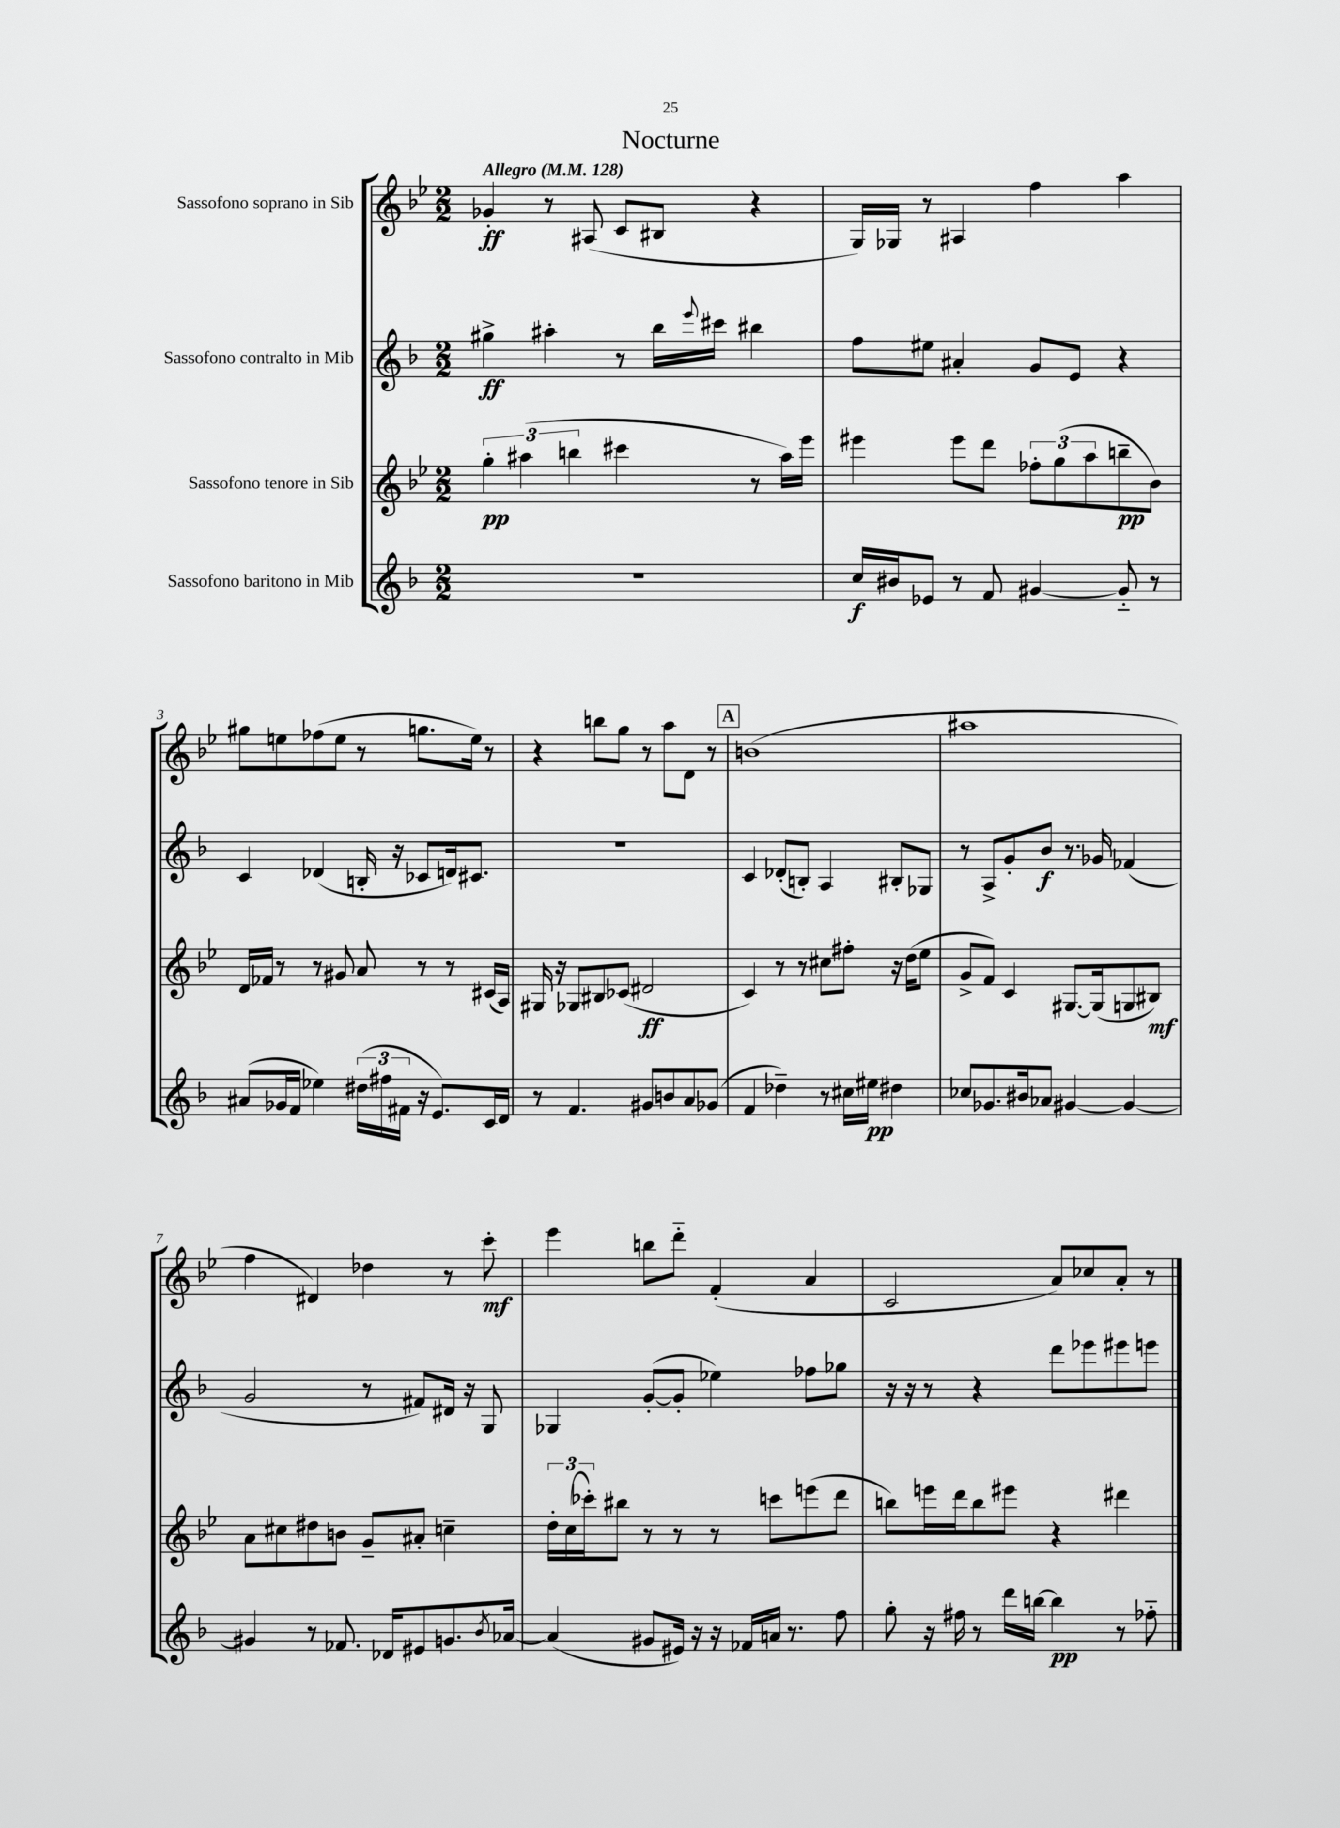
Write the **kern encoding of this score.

**kern	**dynam	**kern	**dynam	**kern	**dynam	**kern	**dynam
*part4	*part4	*part3	*part3	*part2	*part2	*part1	*part1
*staff4	*staff4	*staff3	*staff3	*staff2	*staff2	*staff1	*staff1
*I"Sassofono baritono in Mib	*	*I"Sassofono tenore in Sib	*	*I"Sassofono contralto in Mib	*	*I"Sassofono soprano in Sib	*
*clefG2	*	*clefG2	*	*clefG2	*	*clefG2	*
*k[b-]	*	*k[b-e-]	*	*k[b-]	*	*k[b-e-]	*
*M2/2	*	*M2/2	*	*M2/2	*	*M2/2	*
*MM128	*	*MM128	*	*MM128	*	*MM128	*
=1	=1	=1	=1	=1	=1	=1	=1
!	!	!	!	!	!	!LO:TX:a:B:t=Allegro	!
1r	.	6gg'\	pp	4gg#X^\	ff	4g-X'/	ff
.	.	(6aa#X\	.	.	.	.	.
.	.	.	.	4aa#X'\	.	8r	.
.	.	6bbn\	.	.	.	.	.
.	.	.	.	.	.	(8A#X/	.
.	.	4ccc#X\	.	8r	.	8c/L	.
.	.	.	.	16bb-\LL	.	8B#X/J	.
.	.	.	.	8qqeee/	.	.	.
.	.	.	.	16ccc#X\JJ	.	.	.
.	.	8r	.	4bb#X\	.	4r	.
.	.	16aa#\LL)	.	.	.	.	.
.	.	16eee-\JJ	.	.	.	.	.
=2	=2	=2	=2	=2	=2	=2	=2
16cc/LL	f	4eee#X\	.	8ff\L	.	16G/LL)	.
16b#X/J	.	.	.	.	.	16G-X/JJ	.
8e-X/J	.	.	.	8ee#X\J	.	8r	.
8r	.	8eee#\L	.	4a#X'/	.	4A#X/	.
8f/	.	8ddd\J	.	.	.	.	.
[4g#X/	.	12ff-X'\L	.	8g/L	.	4ff\	.
.	.	(12gg\	.	.	.	.	.
.	.	.	.	8e/J	.	.	.
.	.	12aa\	.	.	.	.	.
8g#/]	.	8bbn~\	pp	4r	.	4aa\	.
8r	.	8b-\J)	.	.	.	.	.
!!LO:LB:g=z
=3	=3	=3	=3	=3	=3	=3	=3
(8a#X/L	.	16d/LL	.	4c/	.	8gg#X\L	.
.	.	16f-X/JJ	.	.	.	.	.
16g-X/L	.	8r	.	.	.	8een\	.
16f/JJ	.	.	.	.	.	.	.
4ee-X\)	.	8r	.	(4d-X/	.	(8ff-X\	.
.	.	8g#X/	.	.	.	8ee\J	.
(24dd#X\LL	.	8a/	.	16Bn'/	.	8r	.
24ff#X\	.	.	.	.	.	.	.
.	.	.	.	16r	.	.	.
24f#X\JJ	.	.	.	.	.	.	.
16r	.	8r	.	8c-X/L	.	8.ggn\L	.
8.e/L)	.	.	.	.	.	.	.
.	.	8r	.	16dn/k)	.	.	.
.	.	.	.	8.c#X/J	.	16ee\Jk)	.
16c/L	.	(16c#X/LL	.	.	.	8r	.
16d/JJ	.	16A/JJ)	.	.	.	.	.
=4	=4	=4	=4	=4	=4	=4	=4
8r	.	16G#X/	.	1r	.	4r	.
.	.	16r	.	.	.	.	.
4.f/	.	8G-X/L	.	.	.	.	.
.	.	8B#X/	.	.	.	8bbn\L	.
.	.	(8c-X/J	.	.	.	8gg\J	.
8g#X/L	.	2d#X/	ff	.	.	8r	.
8bn/	.	.	.	.	.	8aa\L	.
8a/	.	.	.	.	.	8d\J	.
(8g-X/J	.	.	.	.	.	8r	.
!!LO:REH:place=s1:t=A
=5	=5	=5	=5	=5	=5	=5	=5
4f/	.	4c/)	.	4c/	.	(1bn	.
4dd-X~\)	.	8r	.	(8d-X'/L	.	.	.
.	.	8r	.	8Bn'/J)	.	.	.
8r	.	8cc#X\L	.	4A/	.	.	.
16cc#X\LL	.	8ff#X'\J	.	.	.	.	.
16ee#X\JJ	pp	.	.	.	.	.	.
4dd#X\	.	16r	.	8B#X'/L	.	.	.
.	.	(16dd\KL	.	.	.	.	.
.	.	8ee-\J	.	8G-X/J	.	.	.
=6	=6	=6	=6	=6	=6	=6	=6
8cc-X/L	.	8g^/L	.	8r	.	1aa#X	.
8.g-X/	.	8f/J)	.	8A^/L	.	.	.
.	.	4c/	.	8g'/	.	.	.
16b#X/k	.	.	.	.	.	.	.
8a-X/J	.	.	.	8b-/J	f	.	.
[4g#X/	.	[8.G#X/L	.	8.r	.	.	.
.	.	(16G#/k]	.	16g-X/	.	.	.
4g#/_	.	8Gn/	.	(4f-X/	.	.	.
.	.	8B#X/J)	mf	.	.	.	.
!!LO:LB:g=z
=7	=7	=7	=7	=7	=7	=7	=7
4g#X/]	.	8a\L	.	2g/	.	4ff\	.
.	.	8cc#X\	.	.	.	.	.
8r	.	8dd#X\	.	.	.	4d#X/)	.
8.f-X/	.	8bn\J	.	.	.	.	.
.	.	8g~/L	.	8r	.	4dd-X\	.
16d-X/KL	.	.	.	.	.	.	.
8e#X/	.	8a#X'/J	.	8f#X/L)	.	.	.
8.gn/	.	4ccn~\	.	16d#X/Jk	.	8r	.
.	.	.	.	16r	.	.	.
.	.	.	.	8G/	.	8ccc'\	mf
8qb-/	.	.	.	.	.	.	.
[16a-X/Jk	.	.	.	.	.	.	.
=8	=8	=8	=8	=8	=8	=8	=8
(4a-/]	.	24dd'\LL	.	4G-X/	.	4eee-\	.
.	.	(24cc\	.	.	.	.	.
.	.	24ccc-X'\J)	.	.	.	.	.
.	.	8bb#X\J	.	.	.	.	.
8g#X/L	.	8r	.	([8g'/L	.	8bbn\L	.
16e#X/Jk)	.	8r	.	8g'/J]	.	8ddd\J	.
16r	.	.	.	.	.	.	.
16r	.	8r	.	4ee-X\)	.	(4f'/	.
16f-X/LL	.	.	.	.	.	.	.
16an/JJ	.	8cccn\L	.	.	.	.	.
8.r	.	.	.	.	.	.	.
.	.	(8eeen\	.	8ff-X\L	.	4a/	.
8ff\	.	8ddd\J	.	8gg-X\J	.	.	.
=9	=9	=9	=9	=9	=9	=9	=9
8gg'\	.	8bbn\L)	.	16r	.	2c/	.
.	.	.	.	16r	.	.	.
16r	.	16eeen\L	.	8r	.	.	.
16ff#X\	.	16ddd\J	.	.	.	.	.
8r	.	8bb\	.	4r	.	.	.
16ddd\LL	.	8eee#X\J	.	.	.	.	.
[16bbn\JJ	.	.	.	.	.	.	.
4bb\]	pp	4r	.	8ddd\L	.	8a/L)	.
.	.	.	.	8eee-X\	.	8cc-X/	.
8r	.	4ddd#X\	.	8eee#X\	.	8a'/J	.
8ff-X\	.	.	.	8eeen\J	.	8r	.
==	==	==	==	==	==	==	==
*-	*-	*-	*-	*-	*-	*-	*-
